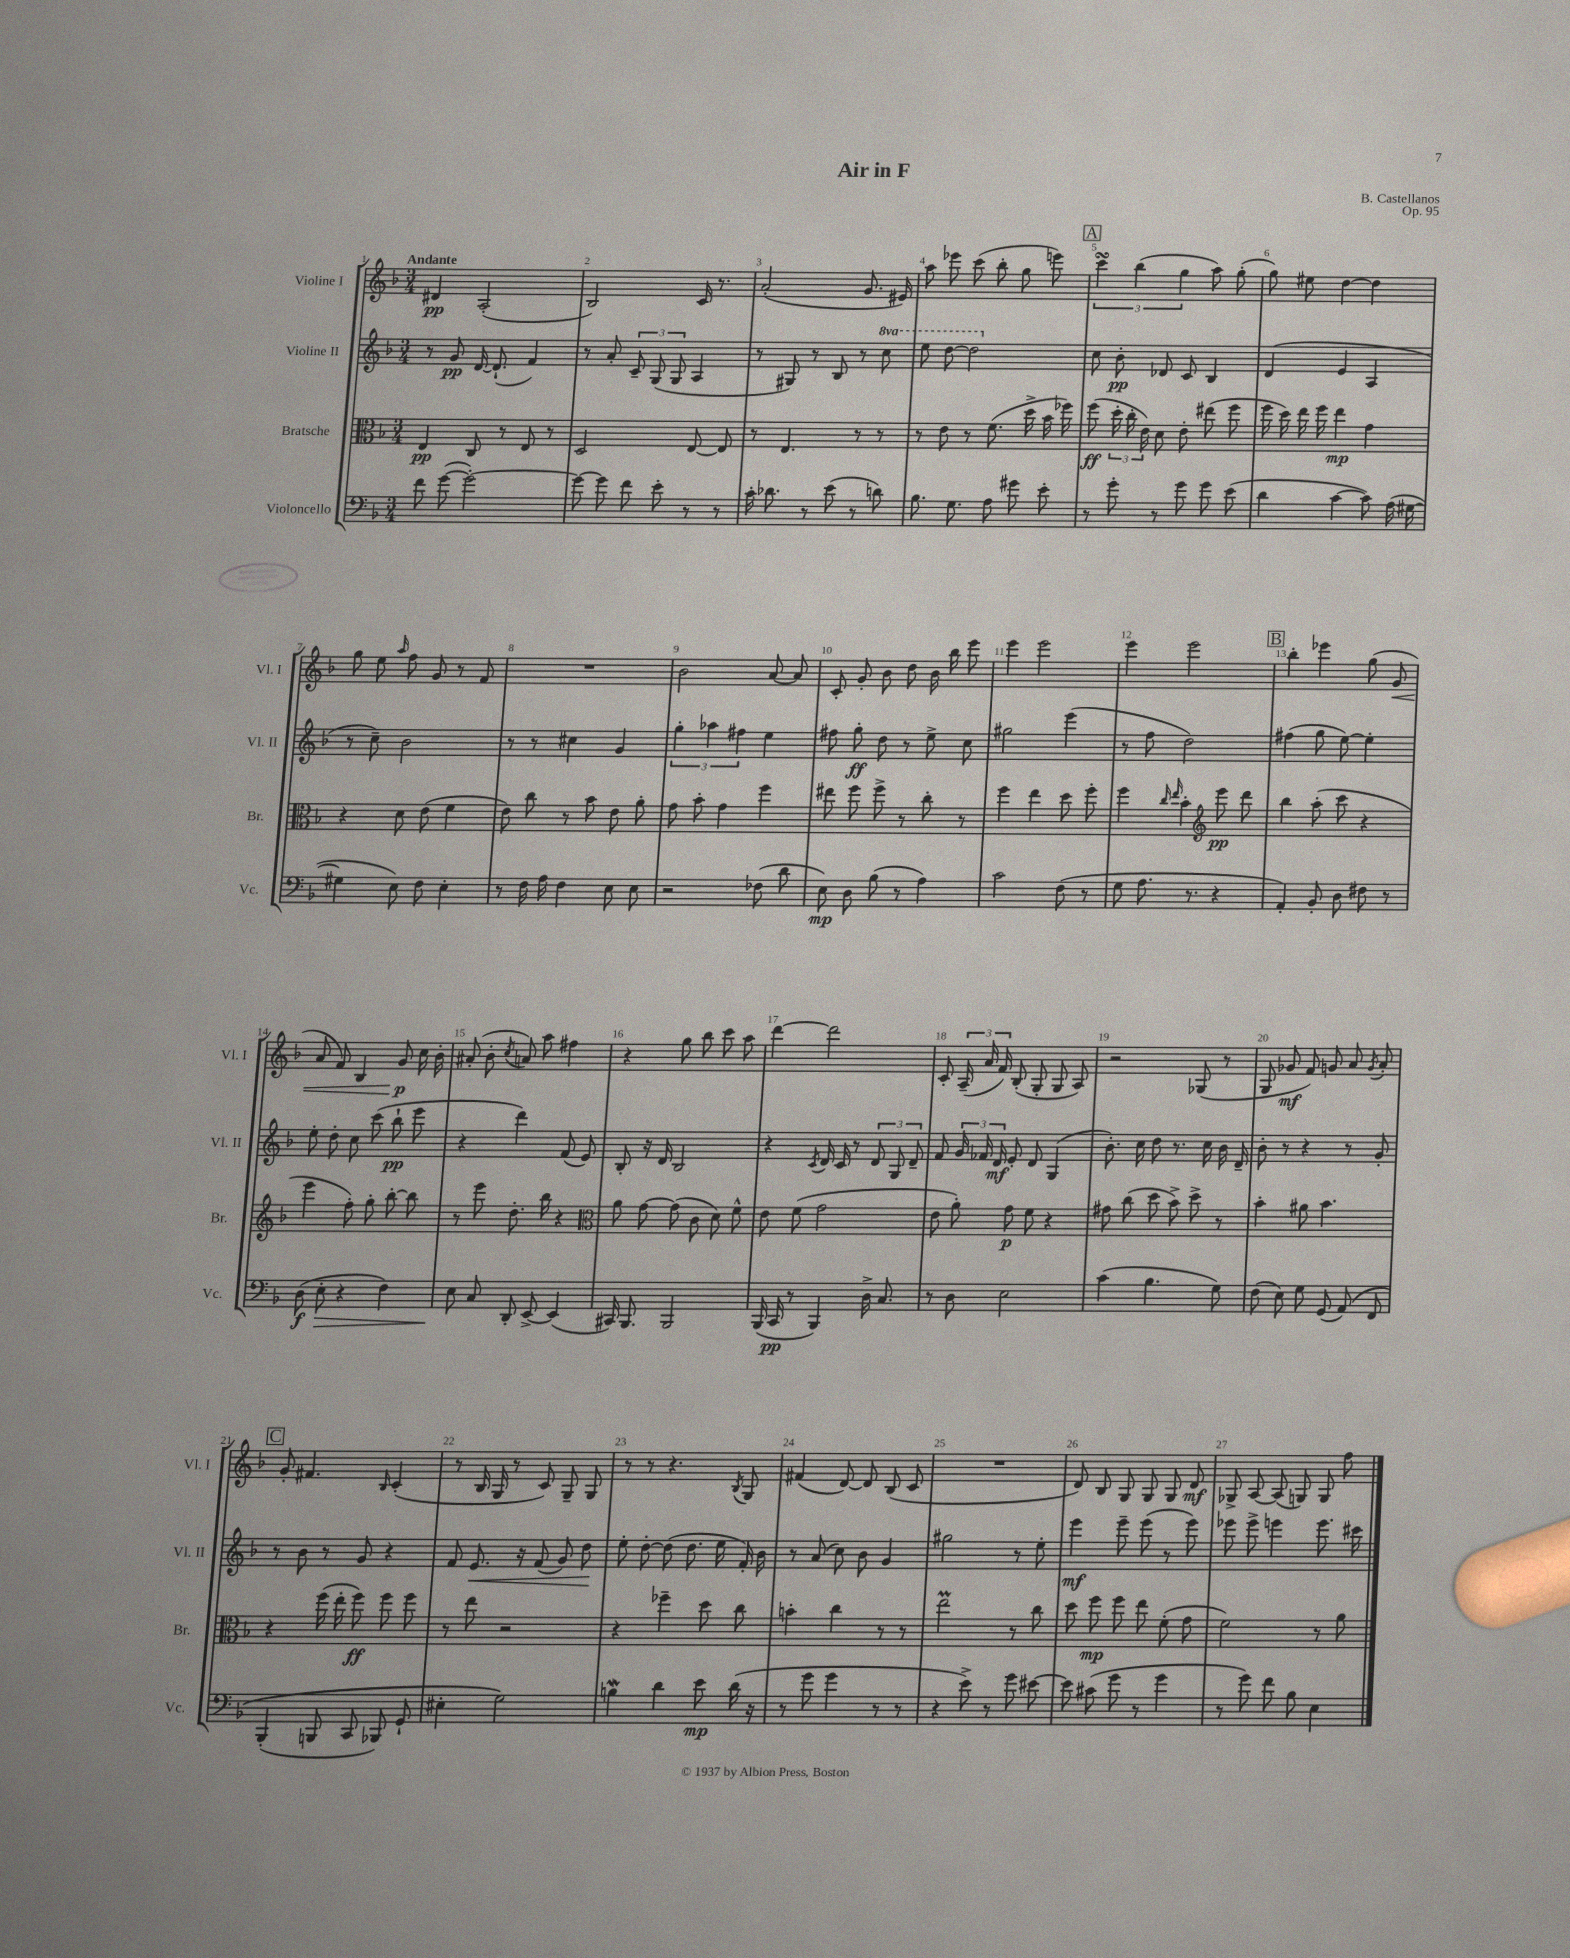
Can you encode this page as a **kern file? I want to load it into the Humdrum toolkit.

**kern	**kern	**kern	**kern
*staff4	*staff3	*staff2	*staff1
*clefF4	*clefC3	*clefG2	*clefG2
*k[b-]	*k[b-]	*k[b-]	*k[b-]
*M3/4	*M3/4	*M3/4	*M3/4
8f	4E	8r	4d#
([8g	.	8g	.
2g'_)	8C	[16d	(2A'
.	.	(8.d`]	.
.	8r	.	.
.	8E	4f)	.
.	8r	.	.
=	=	=	=
8g_	2D	8r	2B-)
8g]	.	8a'	.
8f	.	12c~	.
.	.	(12G	.
8e'	.	.	.
.	.	12G	.
8r	[8E	4A	16c
.	.	.	8.r
8r	8E]	.	.
=	=	=	=
16c'	8r	8r	(2a'
8.d-	.	.	.
.	4.E	8G#)	.
8r	.	8r	.
(8e	.	8B-	.
8r	8r	8r	8.g
8d)	8r	8ccc	.
.	.	.	16e#)
=	=	=	=
8.B-	8r	8eee	8aa
.	8e	[8ddd	8eee-
8.G	.	.	.
.	8r	2ddd]	(8ccc
8A	(8.f	.	8bb-'
8g#	.	.	8gg
.	16dd^	.	.
8e'	16b-	.	8eee)
.	16ff-)	.	.
=	=	=	=
8r	(8ff	8cc	6ccc
8g'	24dd'	8b-'	.
.	24cc'	.	(6bb-
.	24e)	.	.
8r	8d	8d-	.
.	.	.	6gg
8g	8e'	8c	.
8g	(8ee#	4B-	8aa)
(8e	8ff	.	(8gg'
=	=	=	=
4d	16ff	(4d	8gg)
.	16dd)	.	.
.	16ee	.	8ee#
.	16ff	.	.
[4c	4ee	4e	[4dd
8c])	4g	4A	4dd]
(16A	.	.	.
[16G#	.	.	.
=	=	=	=
4G#]	4r	8r	8gg
.	.	8cc~)	8ee
.	.	.	16qqaa
8E)	8d	2b-	8ff
8F	(8e	.	8g
4E'	4f	.	8r
.	.	.	8f
=	=	=	=
8r	8e)	8r	2.r
16F	8cc	8r	.
16A	.	.	.
4F	8r	4cc#	.
.	8b-	.	.
8E	8e	4g	.
8E	8a'	.	.
=	=	=	=
2r	8g	6gg'	2b-
.	8b-'	.	.
.	.	6aa-	.
.	4g	.	.
.	.	6ff#	.
(8F-	4ff	4ee	[8a
8d	.	.	8a]
=	=	=	=
8E)	8ee#	8ff#	8c'
8D	8ff	8gg'	8g'
(8B-	8ff^	8dd	8b-
8r	8r	8r	8dd
4A)	8cc'	8ee^	16b-
.	.	.	16bb-
.	8r	8cc	8eee
=	=	=	=
2c	4ff	2gg#	4eee
.	4ee	.	2eee
(8F	8dd	(4eee	.
8r	8ff'	.	.
=	=	=	=
8G	4ff	8r	4eee
8.A	.	8ff	.
.	16qqcc	.	.
.	16qqee	.	.
.	4b-'	2dd)	2eee
8.r	.	.	.
*	*clefG2	*	*
4r	8eee	.	.
.	8ddd	.	.
=	=	=	=
4AA')	4bb-	(4ff#	4bb-'
8BB-'	(8aa'	8gg	4eee-
8D	8ccc	[8ee)	.
8F#	4r	4ee']	(8gg
8r	.	.	8g
=	=	=	=
(8D	4eee	8ee'	8a
8E'	.	8dd'	8f)
4r	8ff')	8cc	4B-
.	8gg'	(8ccc	.
4F)	[8bb-'	8bb-`	8g
.	8bb-]	8eee	16cc
.	.	.	16b-'
=	=	=	=
8E	8r	4r	(8a#'
8C	8eee	.	8b-'
.	.	.	8qcc
8DD'	8.dd'	4ddd)	8a)
[8EE^	.	.	8aa
.	16bb-	.	.
(4EE]	4r	(8f	4ff#
.	.	8e)	.
=	=	=	=
*	*clefC3	*	*
16CC#)	8a	8B-'	4r
8.BBB-	.	.	.
.	[8g	16r	.
.	.	16d	.
2BBB-	(8g]	2B-	8gg
.	8c	.	8bb-
.	8d)	.	8ccc
.	8f^^	.	8aa
=	=	=	=
(16BBB-	8e	4r	[4ddd
16CC	.	.	.
8r	(8f	.	.
.	.	8qc	.
4BBB-)	2g	16d	2ddd]
.	.	16c	.
.	.	8r	.
16D^	.	12d	.
8.C	.	.	.
.	.	12G	.
.	.	12d~	.
=	=	=	=
8r	8e	8f	8c'
8D	8a')	24g	(24A~
.	.	24f-	24a
.	.	24d	24f)
2E	8g	8e'	(8B-'
.	8f	8d	8G'
.	4r	(4G	8G
.	.	.	8A)
=	=	=	=
(4c	8g#	8.b-')	2r
.	(8cc	.	.
.	.	16cc	.
4.B-	8dd	8dd	.
.	8b-^)	8.r	.
.	8dd^	.	(8G-
.	.	16cc	.
8G)	8r	16b-	8r
.	.	16d~	.
=	=	=	=
(8F	4b-'	8b-'	8G
8E)	.	8r	8g-
8G	8a#	4r	8f)
(8GG	4.b-	.	8g
&(8AA)	.	8r	8a
.	.	.	8qg
8FF	.	8g'	8a'
=	=	=	=
(4BBB-'	4r	8r	8g'
.	.	8b-	4.f#
8BBB	(16ff	8r	.
.	16ee'	.	.
8CC	8ff)	8g	.
.	.	.	16qqB-
8BBB-)	8ff	4r	(4c'
8GG`	8ff	.	.
=	=	=	=
4E#'	8r	8f	8r
.	8ee	8.e	16B-
.	.	.	16G
2G&)	2r	.	8r
.	.	16r	.
.	.	(8f	8c)
.	.	8g)	8G~
.	.	8dd	8G
=	=	=	=
4B	4r	8ee'	8r
.	.	[8dd'	8r
4d	4ff-~	(8dd]	4.r
.	.	8.dd	.
8e	8dd	.	.
.	.	16ee	.
.	.	.	8qB-
(16d	8cc	16f')	8G
16r	.	16b-	.
=	=	=	=
8r	4b'	8r	(4f#
8g	.	(8a	.
4g	4cc	8cc)	[8d)
.	.	8b-	8d]
8r	8r	4g	(8B-
8r	8r	.	8c
=	=	=	=
4r	2ee	2gg#	2.r
8e^)	.	.	.
8r	.	.	.
8g	8r	8r	.
[8e#	8cc	8ee'	.
=	=	=	=
8e#]	8dd	4eee	8d)
(8c#	8ff	.	8B-
8g	8ff	8eee~	8G
8r	8ee	(8eee	8G
4g	(8f'	8r	8G
.	8g	8eee)	8d
=	=	=	=
8r	2f)	8eee-	8G-^
8g)	.	8eee-^	[8A
8f	.	4eee	(8A]
8B-	.	.	8G)
4E	8r	8.eee	8G
.	8a	.	8ff
.	.	16ccc#	.
==	==	==	==
*-	*-	*-	*-
